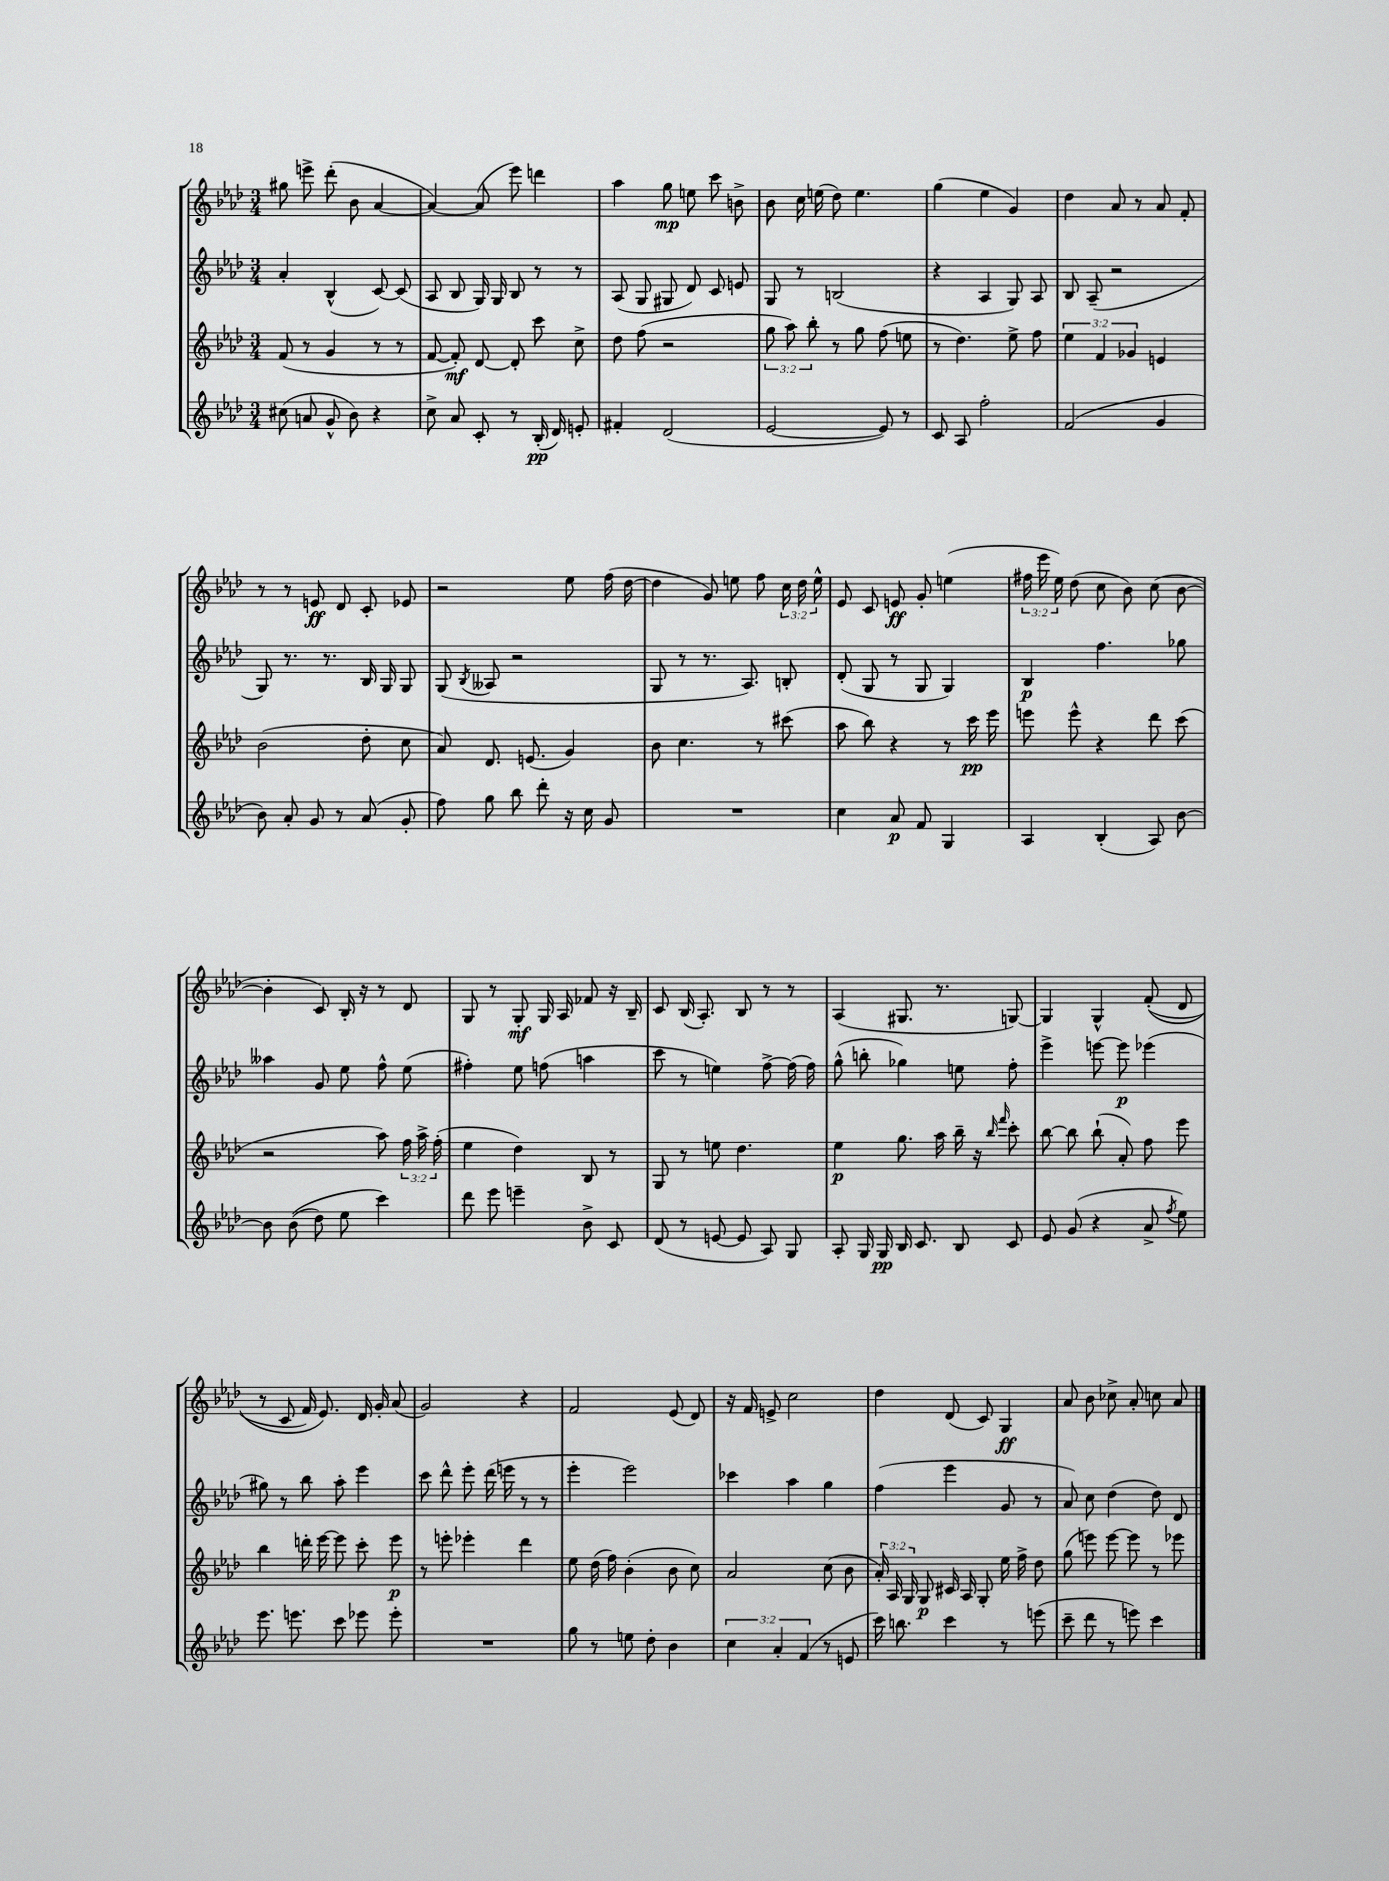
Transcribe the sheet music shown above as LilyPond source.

<<
\new StaffGroup <<
\new Staff = "s0" {
    \clef treble \key aes \major \numericTimeSignature \time 3/4 \override Staff.TupletNumber.text = #tuplet-number::calc-fraction-text
    \autoBeamOff gis''8 e'''8-> des'''8-.( bes'8 aes'4~ |
    aes'4~) aes'8( ees'''8) d'''4 |
    aes''4 g''8\mp e''8 c'''8 b'8-> |
    bes'8 c''16 e''16( des''8) e''4. |
    g''4( ees''4 g'4) |
    des''4 aes'8 r8 aes'8 f'8-. |
    r8 r8 e'8\ff des'8 c'8-. ees'8 |
    r2 ees''8 f''16( des''16~ |
    des''4 g'8) e''8 f''8 \tuplet 3/2 { c''16 des''16 e''16-^ } |
    ees'8 c'8 e'8\ff g'8-. e''4( |
    \tuplet 3/2 { fis''16 ees'''16 ees''16) } des''8( c''8 bes'8) c''8( bes'8~ |
    bes'4-. c'8) bes16-. r16 r8 des'8 |
    g8 r8 g8-.\mf g16 aes16 fes'8 r16 bes16-- |
    c'8 bes16( aes8.-.) bes8 r8 r8 |
    aes4( gis8. r8. g8~) |
    g4 g4-^ f'8-.(\( des'8 |
    r8 c'8 f'16) ees'8.\) des'16 g'16-. aes'8( |
    g'2) r4 |
    f'2 ees'8( des'8) |
    r16 f'16 e'8-> c''2 |
    des''4 des'8( c'8) g4\ff |
    aes'8 bes'8 ces''8-> aes'8-. c''8 aes'8 \bar "|." |
}
\new Staff = "s1" {
    \clef treble \key aes \major \numericTimeSignature \time 3/4
    \autoBeamOff aes'4-. bes4-^( c'8~) c'8( |
    aes8 bes8 g16) g16 bes8 r8 r8 |
    aes8( g8 gis8 des'8) c'8 e'8 |
    g8 r8 b2( |
    r4 aes4 g8) aes8 |
    bes8 aes8--( r2 |
    g8) r8. r8. bes16 g16 g8 |
    g8( \acciaccatura { bes8 } aeses8 r2 |
    g8 r8 r8. aes8.) b8-. |
    des'8-.( g8 r8 g8 g4) |
    bes4\p f''4. ges''8 |
    aeses''4 g'8 ees''8 f''8-^ ees''8( |
    fis''4-.) ees''8 f''8( a''4 |
    c'''8 r8 e''4) f''8~-> f''16( f''16) |
    g''8-^( b''8-. ges''4) e''8 f''8-. |
    ees'''4-> e'''8~ e'''8\p ees'''4( |
    gis''8) r8 bes''8 aes''8-. ees'''4 |
    c'''8 des'''8-^ ees'''8-. des'''16( e'''16 r8 r8 |
    ees'''4-. ees'''2) |
    ces'''4 aes''4 g''4 |
    f''4( ees'''4 g'8 r8 |
    aes'8) c''8 des''4( des''8) des'8 \bar "|." |
}
\new Staff = "s2" {
    \clef treble \key aes \major \numericTimeSignature \time 3/4 \override Staff.TupletNumber.text = #tuplet-number::calc-fraction-text
    \autoBeamOff f'8( r8 g'4 r8 r8 |
    f'8~ f'8-.\mf) des'8~ des'8-. c'''8 c''8-> |
    des''8 f''8( r2 |
    \tuplet 3/2 { g''8 aes''8) bes''8-. } r8 g''8 f''8( e''8 |
    r8 des''4.) ees''8-> f''8 |
    \tuplet 3/2 { ees''4 f'4 ges'4 } e'4 |
    bes'2( des''8-. c''8 |
    aes'8) des'8. e'8.( g'4) |
    bes'8 c''4. r8 cis'''8( |
    aes''8 bes''8) r4 r8 c'''16\pp ees'''16 |
    e'''8 e'''8-^ r4 des'''8 c'''8( |
    r2 aes''8) \tuplet 3/2 { f''16 aes''16-> f''16-.( } |
    ees''4 des''4) bes8 r8 |
    g8 r8 e''8 des''4. |
    ees''4\p g''8. aes''16 bes''16-- r16 \grace { bes''16 f'''16 } c'''8-. |
    bes''8~ bes''8 bes''8-!( aes'8-.) f''8 ees'''8 |
    bes''4 d'''16-. ees'''16~ ees'''8 c'''8-. ees'''8\p |
    r8 e'''8-. ees'''4-. des'''4 |
    ees''8 des''16( f''16) bes'4-.( bes'8 c''8) |
    aes'2 c''8( bes'8 |
    \tuplet 3/2 { aes'16-.) aes16 g16 } g8\p cis'16 aes16 g8-. ees''16 f''16-> des''8 |
    g''8( e'''8) e'''8~ e'''8 r8 ees'''8 \bar "|." |
}
\new Staff = "s3" {
    \clef treble \key aes \major \numericTimeSignature \time 3/4 \override Staff.TupletNumber.text = #tuplet-number::calc-fraction-text
    \autoBeamOff cis''8( a'8 g'8-^ bes'8) r4 |
    c''8-> aes'8 c'8-. r8 bes16-.\pp( des'16) e'8-. |
    fis'4-. des'2( |
    ees'2~ ees'8) r8 |
    c'8 aes8 f''2-. |
    f'2( g'4 |
    bes'8) aes'8-. g'8 r8 aes'8( g'8-. |
    f''8) g''8 bes''8 des'''8-. r16 c''16 g'8 |
    R2. |
    c''4 aes'8\p f'8 g4 |
    aes4 bes4-.( aes8) bes'8~ |
    bes'8 bes'8(\( des''8) ees''8 c'''4\) |
    des'''8 ees'''8 e'''4-- bes'8-> c'8 |
    des'8( r8 e'8~ e'8 aes8) g8 |
    aes8-. g16 g16\pp bes16 c'8. bes8 c'8 |
    ees'8 g'8( r4 aes'8-> \acciaccatura { f''8 } ees''8) |
    ees'''8. e'''8. c'''8 ees'''8 ees'''8-. |
    R2. |
    g''8 r8 e''8 des''8-. bes'4 |
    \tuplet 3/2 { c''4 aes'4-. f'4( } r8 e'8 |
    c'''16) b''8. c'''4 r8 e'''8( |
    c'''8-- des'''8 r8 e'''8) c'''4 \bar "|." |
}
>>
>>
\layout { \context { \Score \remove "Bar_number_engraver" } }
